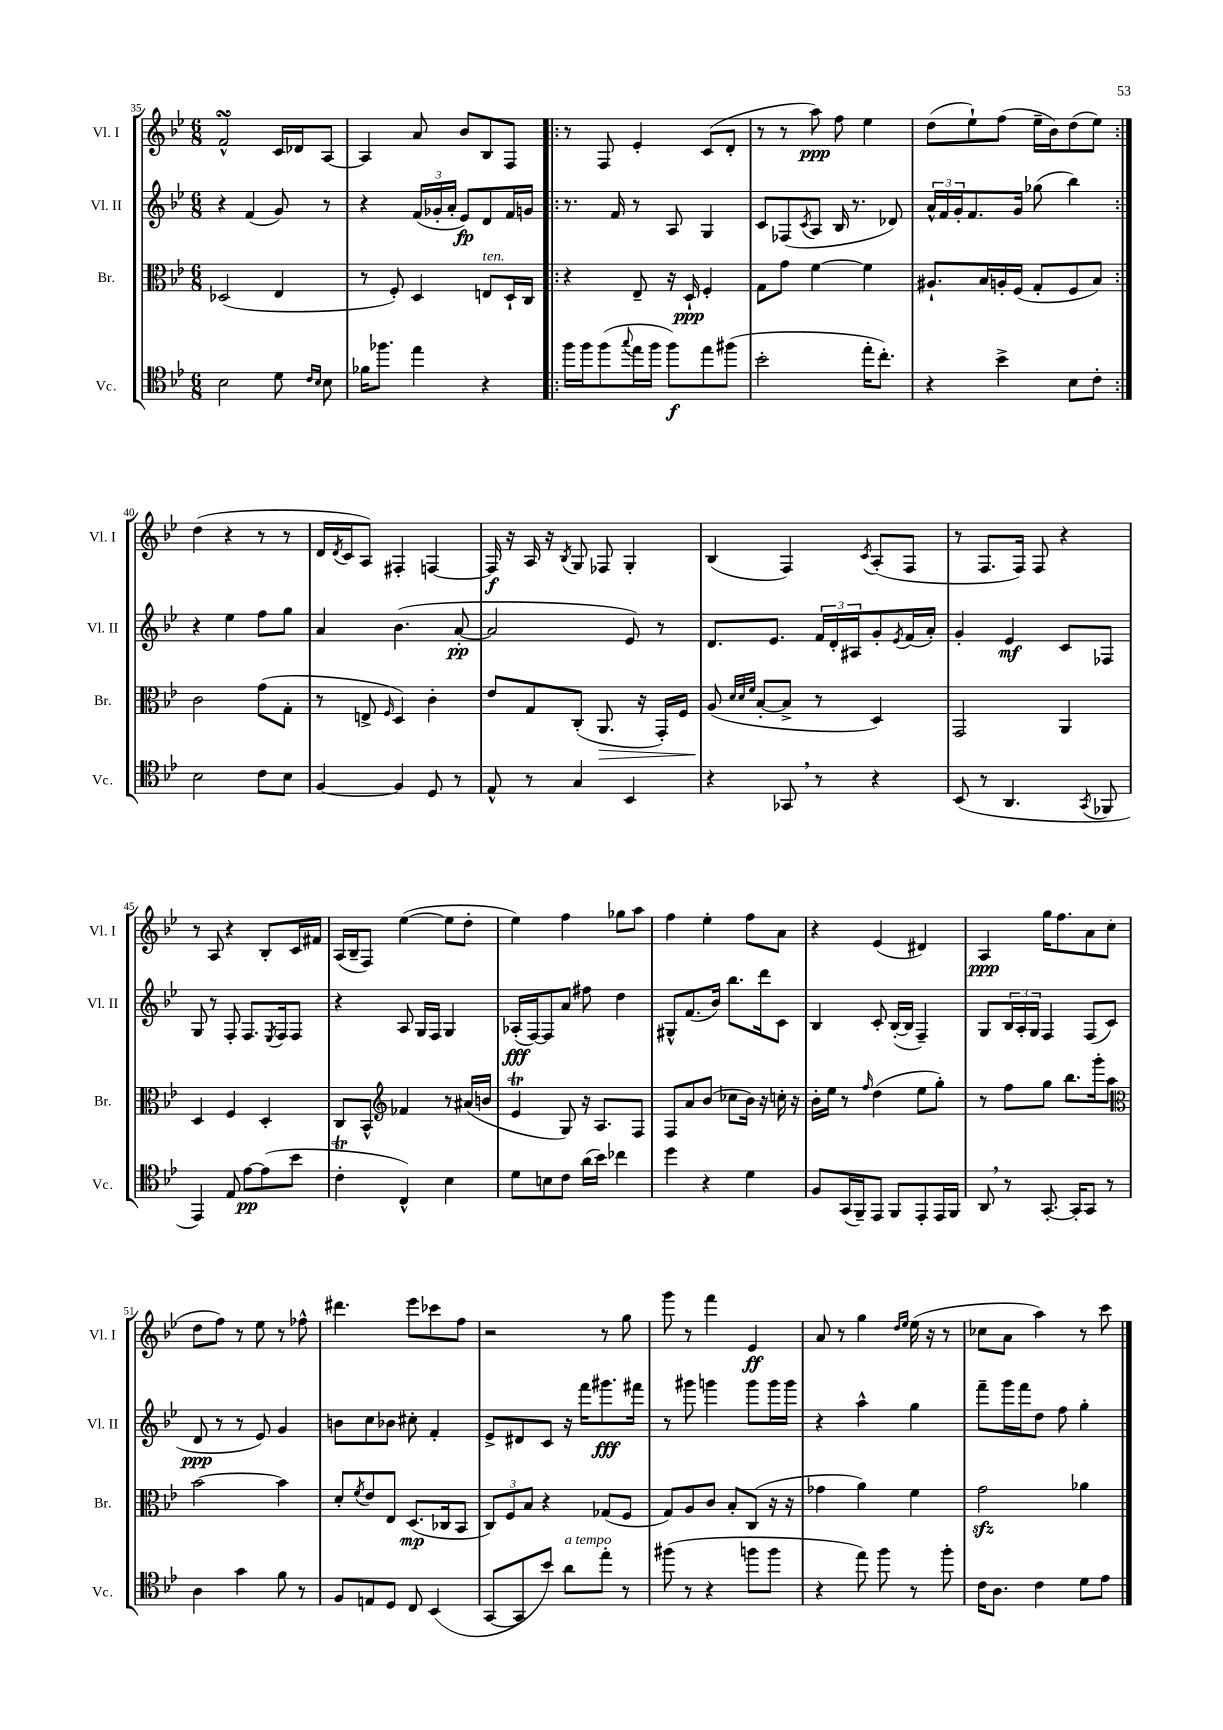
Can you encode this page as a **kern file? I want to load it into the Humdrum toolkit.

**kern	**kern	**kern	**kern
*staff4	*staff3	*staff2	*staff1
*clefC4	*clefC3	*clefG2	*clefG2
*k[b-e-]	*k[b-e-]	*k[b-e-]	*k[b-e-]
*M6/8	*M6/8	*M6/8	*M6/8
2B-	(2D-	4r	2f^^
.	.	(4f	.
8d	4E-	8g)	16c
.	.	.	16d-
16qqc	.	.	.
16qqB-	.	.	.
8B-	.	8r	[8A
=	=	=	=
16f-	8r	4r	4A]
8.ff-	.	.	.
.	8F')	.	.
4ee-	4D	(24f	8a
.	.	24g-'	.
.	.	24a'	.
.	.	8e-)	8b-
4r	8E	8d	8B-
.	16D`	16f	8F
.	16C	16g	.
=!|:	=!|:	=!|:	=!|:
16ff	4r	8.r	8r
16ff	.	.	.
(8ff	.	.	8F
.	.	16f	.
8qqgg	.	.	.
16ee-	8E-~	8r	4e-'
16ff	.	.	.
8ff)	16r	8A	.
.	16D`	.	.
8ee-	4F'	4G	(8c
(8ff#	.	.	8d'
=	=	=	=
2b-'	8G	8c	8r
.	8g	(8F-	8r
.	.	8qc	.
.	[4f	8A	8aa)
.	.	16B-	8ff
.	.	8.r	.
16ee-'	4f]	.	4ee-
8.cc')	.	.	.
.	.	8d-)	.
=	=	=	=
4r	8.A#`	24a^^	(8dd
.	.	24f	.
.	.	24g'	.
.	.	8.f	8ee-`)
.	16B-	.	.
4b-^	16A'	.	(8ff
.	(16F	16g	.
.	8G'	(8gg-	16ee-~
.	.	.	16b-)
8B-	8F	4bb-)	(8dd
8c'	8B-)	.	8ee-)
=:|!	=:|!	=:|!	=:|!
2B-	2c	4r	(4dd
.	.	4ee-	4r
8c	(8g	8ff	8r
8B-	8G'	8gg	8r
=	=	=	=
[4F	8r	4a	16d
.	.	.	8qd
.	.	.	16c
.	8E^	.	8A)
.	16qqF	.	.
4F]	4D)	(4.b-	4F#'
8D	4c'	.	[4F
8r	.	[8a'	.
=	=	=	=
8E-^^	8e-	2a]	16F]
.	.	.	16r
8r	8G	.	16A
.	.	.	16r
.	.	.	8qB-
4G	(8C'	.	8G
.	8.AA	.	8F-
4BB-	.	8e-)	4G'
.	16r	.	.
.	16GG')	8r	.
.	16F	.	.
=	=	=	=
4r	(8A	8.d	(4B-
.	32qqd	.	.
.	32qqd	.	.
.	32qqf	.	.
.	[8B-'	.	.
.	.	8.e-	.
8GG-	8B-^]	.	4F)
8r	8r	24f	.
.	.	24d'	.
.	.	24A#	.
.	.	.	8qc
4r	4D)	8g'	(8A'
.	.	8qe-	.
.	.	(16f	8F
.	.	16a')	.
=	=	=	=
(8BB-	2GG	4g'	8r
8r	.	.	8.F
4.AA	.	4e-	.
.	.	.	16F)
.	.	.	8F
.	4AA	8c	4r
8qGG	.	.	.
8FF-	.	8F-	.
=	=	=	=
4EE-)	4D	8G	8r
.	.	8r	8A
8E-	4F	8F'	4r
[8e-	.	8.F	.
(8e-]	4D'	.	8B-'
.	.	8qE-	.
.	.	16F	.
8b-	.	8F	16c
.	.	.	16f#
=	=	=	=
4c'	8C	4r	(16A
.	.	.	16B-~
.	8BB-^^	.	8F)
*	*clefG2	*	*
4C^^)	4f-	8A	([4ee-
.	.	16G	.
.	.	16F	.
4B-	8r	4G	8ee-]
.	(16a#	.	8dd'
.	16b	.	.
=	=	=	=
8d	4e-	(16A-'	4ee-)
.	.	[16F)	.
8B	.	8F]	.
8c	8G)	8a	4ff
(16a	16r	8ff#	.
16b-)	8.A	.	.
4cc-	.	4dd	8gg-
.	8F	.	8aa
=	=	=	=
4dd	8F	8G#^^	4ff
.	8a	(8.f	.
4r	(8b-	.	4ee-'
.	.	16b-)	.
.	8cc-	8.bb-	.
4d	16b-)	.	8ff
.	16r	16ddd	.
.	16cc'	8c	8a
.	16r	.	.
=	=	=	=
8F	16b-'	4B-	4r
.	16ee-	.	.
(16GG	8r	.	.
16FF~)	.	.	.
.	16qqff	.	.
8EE-	(4dd	8c'	(4e-
8FF	.	([16B-'	.
.	.	16B-]	.
8EE-'	8ee-	4F~)	4d#)
16EE-	8gg')	.	.
16FF	.	.	.
=	=	=	=
8AA	8r	8G	4A
8r	8ff	24B-	.
.	.	24A'	.
.	.	24G	.
[8.GG'	8gg	4F	16gg
.	.	.	8.ff
.	8.bb-	.	.
16GG']	.	.	.
8GG	.	(8F	8a
.	16ggg'	.	.
8r	8aa	8c	(8cc
=	=	=	=
*	*clefC3	*	*
4A	[2b-	8d	8dd
.	.	8r	8ff)
4g	.	8r	8r
.	.	8e-)	8ee-
8f	4b-]	4g	8r
8r	.	.	8ff-^^
=	=	=	=
8F	8d'	8b	4.ddd#
.	8qf	.	.
8E	8e-	8cc	.
8D	8E-	8b-	.
8C	(8.D	8cc#'	8eee-
(4BB-	.	4f'	8ccc-
.	16C-	.	.
.	8BB-	.	8ff
=	=	=	=
[8GG	12C)	8e-^	2r
.	12F	.	.
8GG]	.	8d#	.
.	12B-	.	.
8b-)	4r	8c	.
8a	.	16r	.
.	.	16fff	.
8ee-'	(8G-	8.ggg#	8r
8r	8F	.	8gg
.	.	16fff#	.
=	=	=	=
(8ff#	8G)	8r	8ggg
8r	8A	8ggg#	8r
4r	8c	4ggg	4fff
.	8B-'	.	.
8ff	(8C	8ggg	4e-
8ff	16r	16ggg	.
.	16r	16ggg	.
=	=	=	=
4r	4g-	4r	8a
.	.	.	8r
8ee-)	4a)	4aa^^	4gg
8ff	.	.	.
.	.	.	16qqdd
.	.	.	16qqee-
8r	4f	4gg	(16ee-
.	.	.	16r
8ff'	.	.	8r
=	=	=	=
16c	2g	8fff~	8cc-
8.A	.	.	.
.	.	16ggg	8a
.	.	16fff	.
4c	.	8dd	4aa)
.	.	8ff	.
8d	4a-	4gg'	8r
8e-	.	.	8ccc
==	==	==	==
*-	*-	*-	*-
